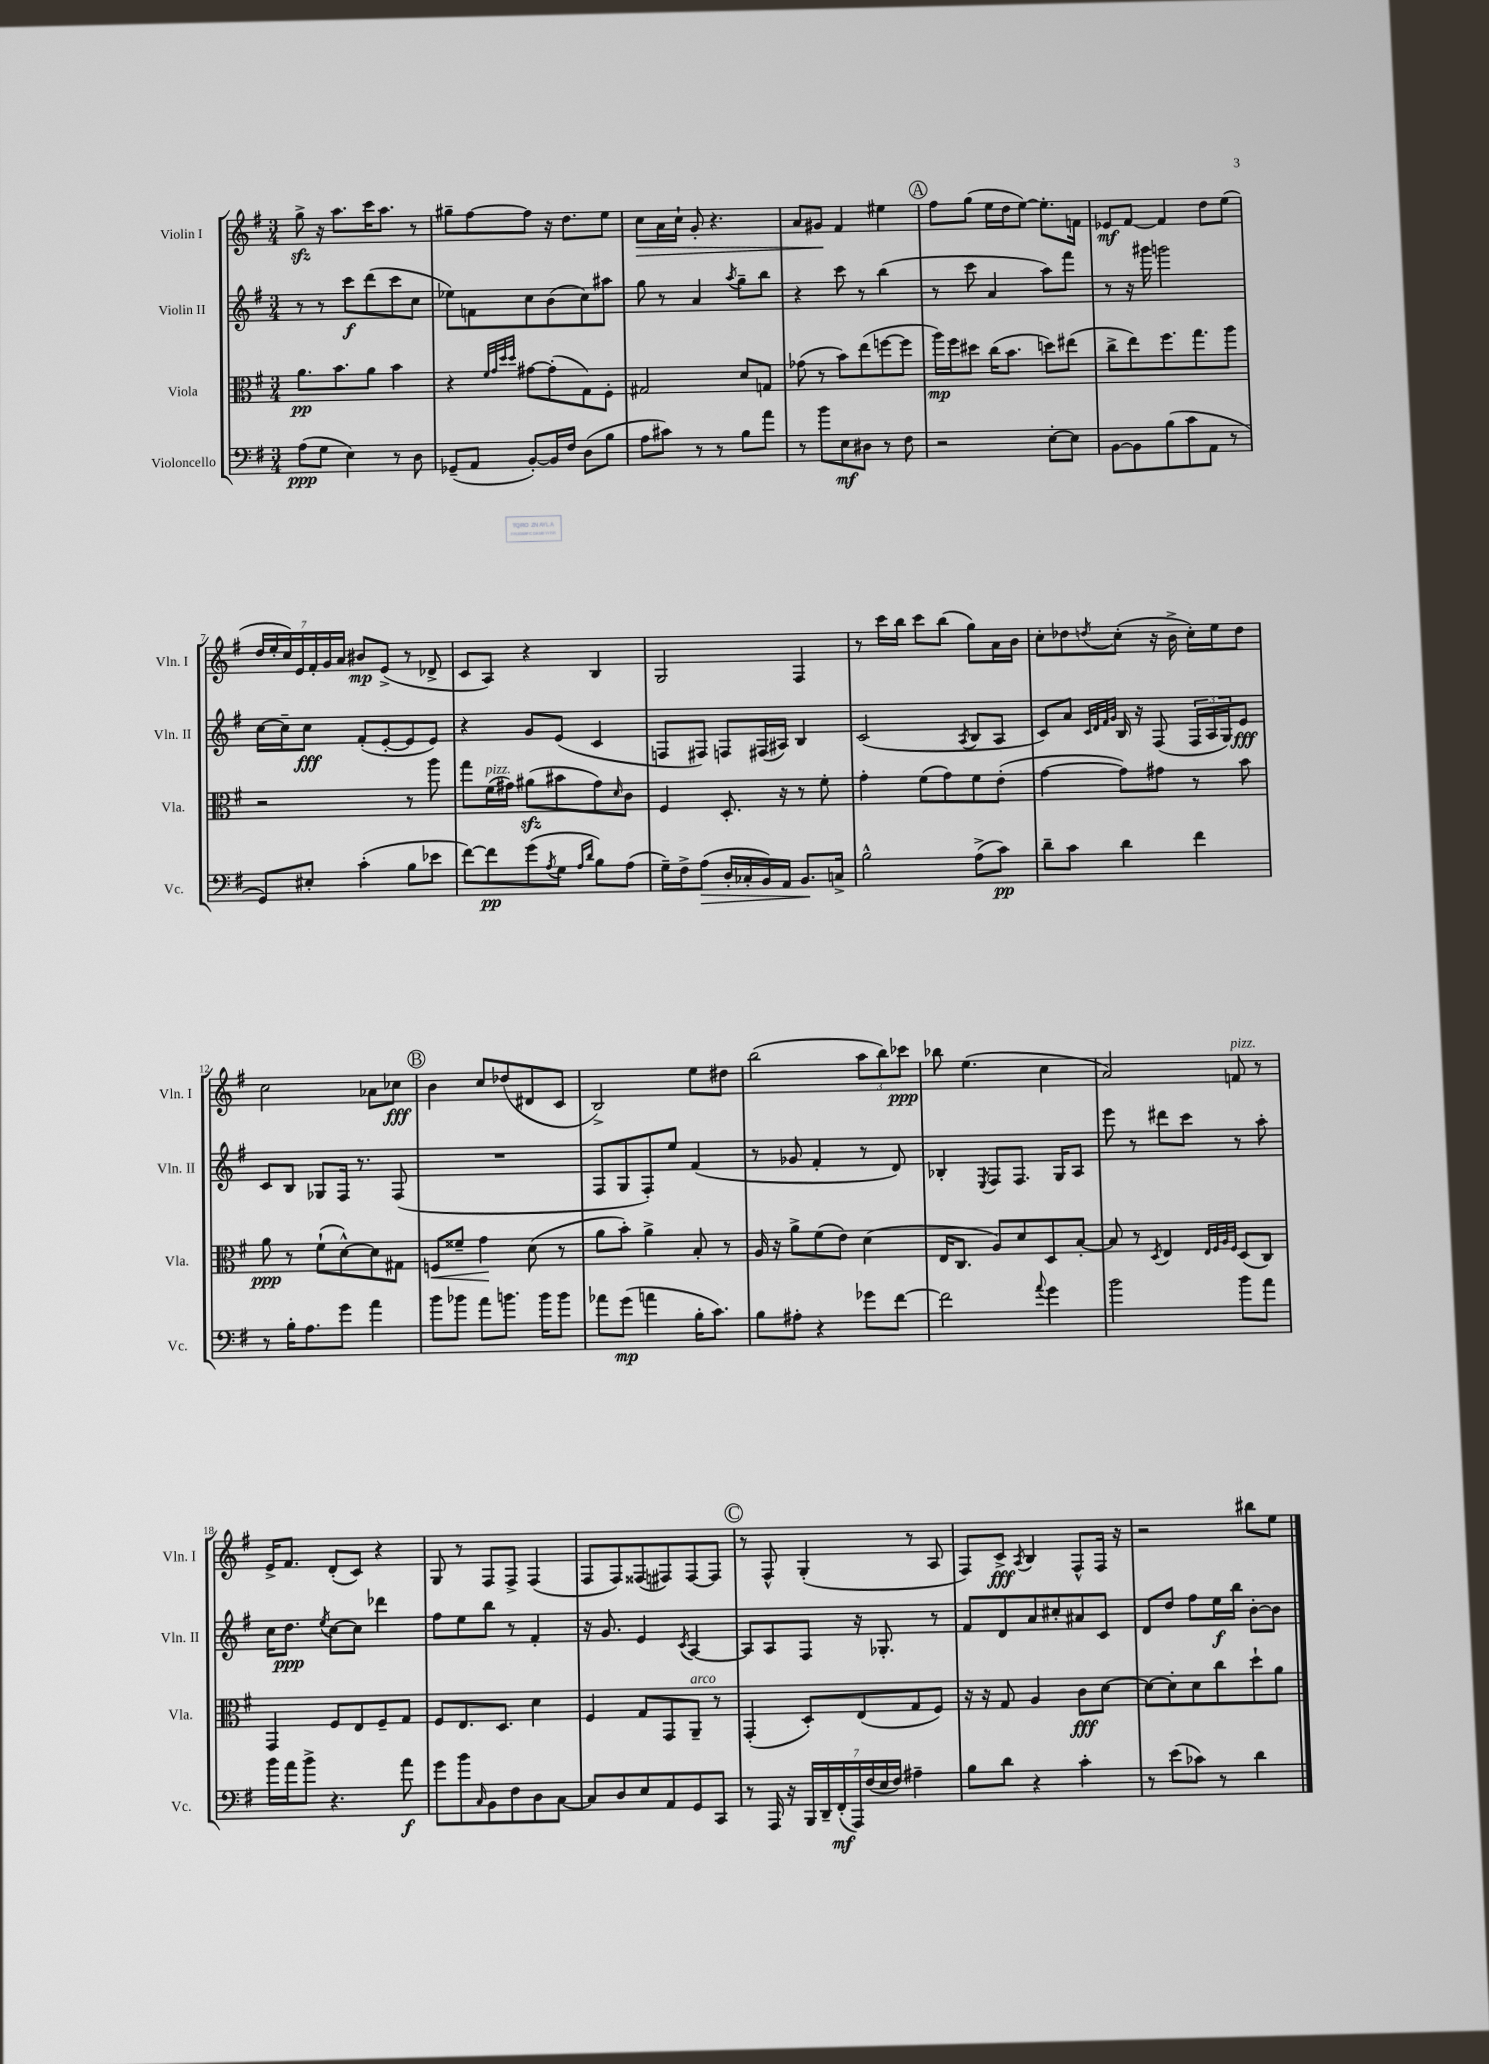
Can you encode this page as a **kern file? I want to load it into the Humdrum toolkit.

**kern	**kern	**kern	**kern
*staff4	*staff3	*staff2	*staff1
*clefF4	*clefC3	*clefG2	*clefG2
*k[f#]	*k[f#]	*k[f#]	*k[f#]
*M3/4	*M3/4	*M3/4	*M3/4
(8A	8.a	8r	8gg^
8G	.	8r	16r
.	8.b	.	8.aa
4E)	.	8ccc	.
.	8a	(8ddd	16ccc
.	.	.	8.aa
8r	4b	8ccc	.
8D	.	8cc	8r
=	=	=	=
(8GG-~	4r	8ee-)	8gg#~
8AA	.	8f	[8ff#
.	32qqf#	.	.
.	32qqg	.	.
.	32qqdd	.	.
.	32qqdd	.	.
[8BB')	[8g#	8cc	8ff#]
16BB]	(8g#']	(8b	16r
16F#	.	.	8.dd
(8D	8G)	8cc)	.
8B	8F#'	8aa#	8ee
=	=	=	=
8A	2G#	8gg	8cc
8c#)	.	8r	16a
.	.	.	16cc`
8r	.	4a	8g'
8r	.	.	4.r
.	.	8qaa	.
8B	8d	8gg~	.
8a	8G	8bb	.
=	=	=	=
8r	(8g-	4r	8a
8b	8r	.	8g#
8E	8b)	8ccc	4f#
8D#	(8ee	8r	.
8r	[8ff	(4bb	4ee#
8F#	8ff]	.	.
=	=	=	=
2r	16aa)	8r	8ff#
.	16ff#	.	.
.	8dd#	8ccc	(8gg
.	(16cc	4a	16ee
.	8.b	.	16dd
.	.	.	[8ee)
[8E'	8dd)	8aa)	8.ee']
8E]	(8ee#	8fff#	.
.	.	.	16f
=	=	=	=
[8BB	8cc^	8r	8e-
8BB]	8ee)	16r	[8f#
.	.	16ggg#	.
(8B	8.ff#	2ggg	4f#]
8c	.	.	.
.	8.gg	.	.
8AA	.	.	8dd
8r	8aa	.	(8ee
=	=	=	=
8GG)	2r	[16cc	28dd
.	.	.	28ee'
.	.	16cc~]	.
.	.	.	28cc)
.	.	.	28e
8E#'	.	8cc	.
.	.	.	28f#'
.	.	.	28g
.	.	.	28a
(4c'	.	(8f#'	8b#
.	.	[8e'	(8e^
8B	8r	8e]	8r
8e-	8aa	8e)	8d-^
=	=	=	=
[8f#)	8gg	4r	8c
8f#]	(16f#	.	8A)
.	16g#)	.	.
(8g	(8a#	8g	4r
8qA	.	.	.
8G	8b#	(8e	.
16qqA	.	.	.
16qqd	.	.	.
8B)	8g#)	4c	4B
.	16qqd	.	.
(8A	8c	.	.
=	=	=	=
16G~)	4F#	8F	2G
16F#^	.	.	.
(8A	.	8F#)	.
16D'	8.D'	8F	.
16C-'	.	.	.
16BB)	.	(16F#	.
16AA	16r	16A#)	.
8.BB	8r	4B	4F#
.	8f#'	.	.
16C^	.	.	.
=	=	=	=
2B^^	4g'	(2c	8r
.	.	.	16ccc
.	.	.	16bb
.	(8f#	.	8ccc
.	8g)	.	(8bb
.	.	8qA	.
(8A^	8f#	8B	8gg)
8c)	(8e'	8A	16a
.	.	.	16b
=	=	=	=
8d~	[4g	8c)	8cc'
8c	.	8a	8dd-
.	.	32qqc	.
.	.	32qqd	.
.	.	32qqf#	.
.	.	32qqg	8qdd
4d	8g])	16B	(8cc'
.	.	16r	.
.	8g#	(8F#	16r
.	.	.	16b^
4f#	8r	24F#	16cc')
.	.	24A	.
.	.	.	16ee
.	.	24G)	.
.	8b	8e	8dd
=	=	=	=
8r	8a	8c	2cc
16B'	8r	8B	.
8.A	.	.	.
.	(8f#`	8G-	.
8g	[8d^^)	16F#	.
.	.	8.r	.
4a	8d]	.	8a-
.	8G#	(8F#	8cc-
=	=	=	=
8b	8F	2.r	4b
8b-	8f##~	.	.
8a	4g	.	8cc
8.b	.	.	(8dd-
.	(8d	.	8d#
16b	.	.	.
8b	8r	.	8c
=	=	=	=
8a-	8a	8F#	2B^)
(8g	8b')	8G	.
4a	4a^	8F#')	.
.	.	8ee	.
16B'	8B'	(4f#	8ee
8.c)	.	.	.
.	8r	.	8dd#
=	=	=	=
8B	16A	8r	(2bb
.	16r	.	.
8A#'	8a^	8g-	.
4r	(8f#	4f#'	.
.	8e)	.	.
8g-	(4d	8r	12aa
.	.	.	12bb)
[8f#	.	8d)	.
.	.	.	12ccc-
=	=	=	=
2f#]	16E	4B-'	8bb-
.	8.C	.	.
.	.	.	(4.ee
.	.	8qE	.
.	8A)	8F#	.
.	8d	8.F#	.
8qqa	.	.	.
4g	8D	.	4cc
.	.	16G	.
.	[8B'	8A	.
=	=	=	=
2b	8B]	8eee	2a)
.	8r	8r	.
.	8qD	.	.
.	4E	8ddd#	.
.	.	8ccc	.
.	32qqE	.	.
.	32qqF#	.	.
.	32qqA	.	.
.	32qqF#	.	.
8b	(8D	8r	8f
8a	8C)	8aa'	8r
=	=	=	=
16b	4GG	16cc	16e^
16a	.	8.dd	8.f#
8b^	.	.	.
.	.	8qee	.
4.r	8F#	[8cc	(8d'
.	8E	8cc]	8c)
.	8F#~	4ddd-	4r
8a	8G	.	.
=	=	=	=
8g	8F#	8ff#	8G
8b	8.E	8ee	8r
16qqC	.	.	.
8BB	.	8bb	8F#
.	8.D	.	.
8F#	.	8r	8F#^
8D	4d	4f#'	(4F#
[8C	.	.	.
=	=	=	=
8C]	4F#	16r	8F#
.	.	8.g	.
8D	.	.	8F#)
8E	8G	4e	(8F##
8AA	8GG	.	8F#)
.	.	8qc	.
8GG	8AA~	[4A	[8F#
8CC	8r	.	8F#]
=	=	=	=
8r	(4GG'	8A]	8r
16AAA	.	8A	8F#^^
16r	.	.	.
28BBB	8D')	8F#	(4G'
28DD~	.	.	.
(28FF#'	.	.	.
28AAA)	.	.	.
.	(8E	16r	.
(28F#	.	.	.
28E	.	.	.
.	.	8.G-'	.
28F#)	.	.	.
4A#~	8G	.	8r
.	8F#)	8r	8A
=	=	=	=
8B	16r	8f#	8F#)
.	16r	.	.
8d	8G	8d	8c^
.	.	.	8qA
4r	4A	8a	4B
.	.	8cc#'	.
4c'	8c	8a#	8F#^^
.	[8d	8c	16F#
.	.	.	16r
=	=	=	=
8r	8d_	8d	2r
(8e	8d']	8dd	.
8c-)	8d	8ff#	.
8r	8cc	16ee	.
.	.	16bb	.
4d	8dd`	[8b'	8bb#
.	8a	8b]	8ee
==	==	==	==
*-	*-	*-	*-
